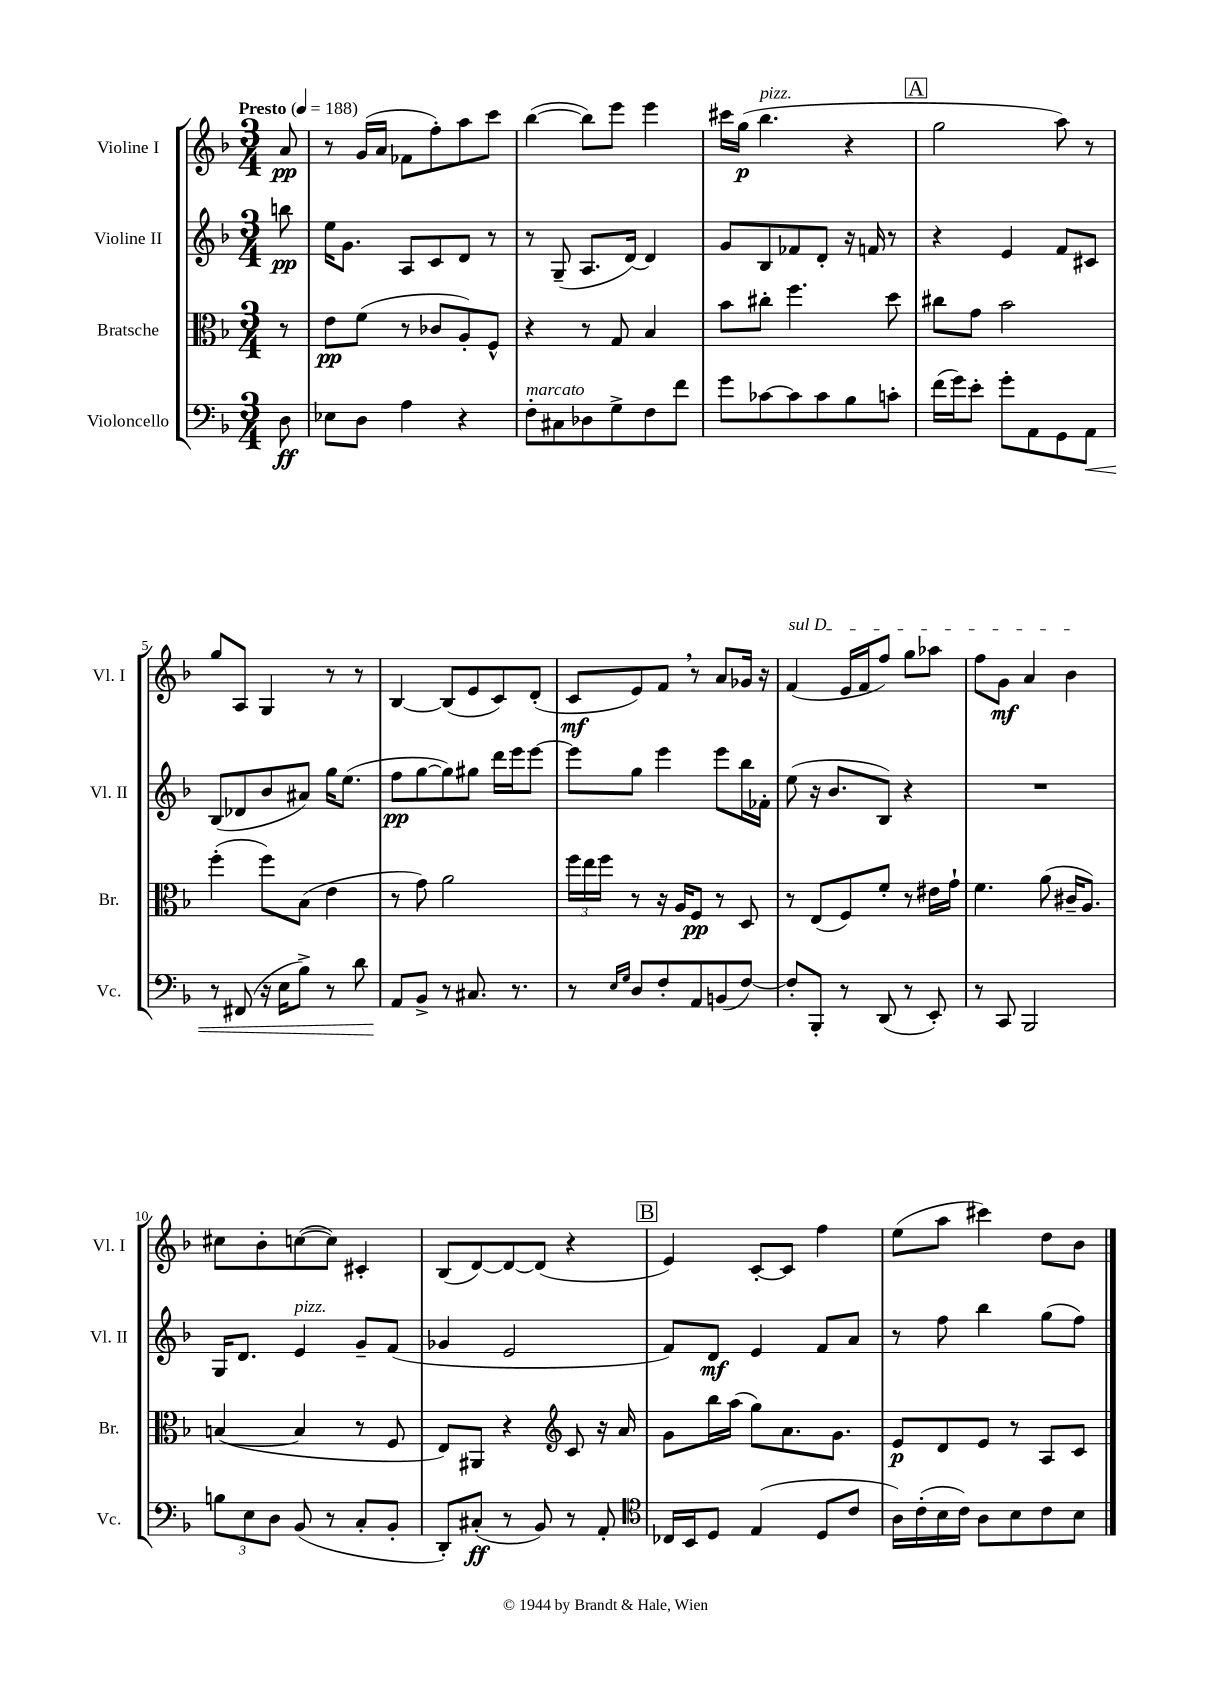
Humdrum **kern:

**kern	**dynam	**kern	**dynam	**kern	**dynam	**kern	**dynam
*part4	*part4	*part3	*part3	*part2	*part2	*part1	*part1
*staff4	*staff4	*staff3	*staff3	*staff2	*staff2	*staff1	*staff1
*I"Violoncello	*	*I"Bratsche	*	*I"Violine II	*	*I"Violine I	*
*I'Vc.	*	*I'Br.	*	*I'Vl. II	*	*I'Vl. I	*
*clefF4	*	*clefC3	*	*clefG2	*	*clefG2	*
*k[b-]	*	*k[b-]	*	*k[b-]	*	*k[b-]	*
*M3/4	*	*M3/4	*	*M3/4	*	*M3/4	*
*MM188	*	*MM188	*	*MM188	*	*MM188	*
=	=	=	=	=	=	=	=
!	!	!	!	!	!	!LO:TX:a:B:t=Presto	!
8D\	ff	8r	.	8bbn\	pp	8a/	pp
=1	=1	=1	=1	=1	=1	=1	=1
8E-X\L	.	8e\L	pp	16ee\KL	.	8r	.
.	.	.	.	8.g\J	.	.	.
8D\J	.	(8f\J	.	.	.	(16g/LL	.
.	.	.	.	.	.	16a/JJ	.
4A\	.	8r	.	8A/L	.	8f-X\L	.
.	.	8c-X/L	.	8c/	.	8ff'\)	.
4r	.	8A'/)	.	8d/J	.	8aa\	.
.	.	8F^^/J	.	8r	.	8ccc\J	.
=2	=2	=2	=2	=2	=2	=2	=2
!LO:TX:a:i:t=marcato	!	!	!	!	!	!	!
8F'\L	.	4r	.	8r	.	([4bb-\	.
8C#X\	.	.	.	(8G~/	.	.	.
8D-X\	.	8r	.	8.A/L	.	8bb-\L])	.
8G^\	.	8G/	.	.	.	8eee\J	.
.	.	.	.	[16d/Jk)	.	.	.
8F\	.	4B-/	.	4d/]	.	4eee\	.
8f\J	.	.	.	.	.	.	.
=3	=3	=3	=3	=3	=3	=3	=3
8g\L	.	8b-\L	.	8g/L	.	16ccc#X\LL	.
.	.	.	.	.	.	(16gg\JJ	p
!	!	!	!	!	!	!LO:TX:a:i:t=pizz.	!
[8c-X\	.	8cc#X'\J	.	8B-/	.	4.bb-\	.
8c-\]	.	4.ff\	.	8f-X/	.	.	.
8c-\	.	.	.	8d'/J	.	.	.
8B-\	.	.	.	16r	.	4r	.
.	.	.	.	16fn/	.	.	.
8cn'\J	.	8dd\	.	8r	.	.	.
!!LO:REH:place=s1:t=A
=4	=4	=4	=4	=4	=4	=4	=4
(16f\LL	.	8cc#X\L	.	4r	.	2gg\	.
16g\J)	.	.	.	.	.	.	.
8e'\J	.	8g\J	.	.	.	.	.
8g'\L	.	2b-\	.	4e/	.	.	.
8AA\	.	.	.	.	.	.	.
8GG\	.	.	.	8f/L	.	8aa\)	.
!	!LO:HP:b	!	!	!	!	!	!
8AA\J	<	.	.	8c#X/J	.	8r	.
!!LO:LB:g=z
=5	=5	=5	=5	=5	=5	=5	=5
8r	.	(4ff'\	.	(8B-/L	.	8gg/L	.
(8FF#X/	.	.	.	8d-X/	.	8A/J	.
16r	.	8ff\L)	.	8b-/	.	4G/	.
16E\KL	.	.	.	.	.	.	.
8B-^\J)	.	(8B-\J	.	8a#X/J)	.	.	.
8r	.	4e\	.	16gg\KL	.	8r	.
.	.	.	.	(8.ee\J	.	.	.
8d\	.	.	.	.	.	8r	.
=6	=6	=6	=6	=6	=6	=6	=6
8AA/L	.	8r	.	8ff\L	pp	[4B-/	.
8BB-^/J	[	8g\)	.	[8gg\	.	.	.
8r	.	2a\	.	8gg\])	.	(8B-/L]	.
8.C#X/	.	.	.	8gg#X\J	.	8e/	.
.	.	.	.	16ddd\LL	.	8c/)	.
8.r	.	.	.	16eee\J	.	.	.
.	.	.	.	[8eee\J	.	(8d'/J	.
=7	=7	=7	=7	=7	=7	=7	=7
8r	.	24ff\LL	.	8eee\L]	.	8c/L	mf
.	.	24ee\	.	.	.	.	.
.	.	24ff\JJ	.	.	.	.	.
16qqE/LL	.	.	.	.	.	.	.
16qqG/JJ	.	.	.	.	.	.	.
8D/L	.	8r	.	8gg\J	.	8e/)	.
8F'/	.	16r	.	4eee\	.	8f,/J	.
.	.	16A/KL	.	.	.	.	.
8AA/	.	8F/J	pp	.	.	8r	.
(8BBn/	.	8r	.	8eee\L	.	8a/L	.
[8F/J)	.	8D/	.	16bb-\L	.	16g-X/Jk	.
.	.	.	.	16f-X'\JJ	.	16r	.
=8	=8	=8	=8	=8	=8	=8	=8
!	!	!	!	!	!	!LO:TX:a:i:t=sul D	!
8F'/L]	.	8r	.	(8ee\	.	(4f/	.
8BBB-'/J	.	(8E/L	.	16r	.	.	.
.	.	.	.	8.b-/L	.	.	.
8r	.	8F/)	.	.	.	16e/LL	.
.	.	.	.	.	.	16f/J	.
(8DD/	.	8f'/J	.	8B-/J)	.	8ff/J)	.
8r	.	8r	.	4r	.	8gg\L	.
8EE'/)	.	16e#X\LL	.	.	.	8aa-X\J	.
.	.	16g`\JJ	.	.	.	.	.
=9	=9	=9	=9	=9	=9	=9	=9
8r	.	4.f\	.	2.r	.	8ff\L	.
8CC/	.	.	.	.	.	8g\J	mf
2BBB-/	.	.	.	.	.	4a/	.
.	.	(8a\	.	.	.	.	.
.	.	16c#X~/KL	.	.	.	4b-\	.
.	.	8.A/J)	.	.	.	.	.
!!LO:LB:g=z
=10	=10	=10	=10	=10	=10	=10	=10
12Bn\L	.	([4Bn/	.	16G/KL	.	8cc#X\L	.
.	.	.	.	8.d/J	.	.	.
12E\	.	.	.	.	.	.	.
.	.	.	.	.	.	8b-'\	.
12D\J	.	.	.	.	.	.	.
!	!	!	!	!LO:TX:a:i:t=pizz.	!	!	!
(8BB-/	.	4B/]	.	4e/	.	([8ccn\	.
8r	.	.	.	.	.	8cc\J])	.
8C'/L	.	8r	.	8g~/L	.	4c#X'/	.
8BB-'/J	.	8F/	.	(8f/J	.	.	.
=11	=11	=11	=11	=11	=11	=11	=11
8DD'/L)	.	8E/L)	.	4g-X/	.	(8B-/L	.
(8C#X'/J	ff	8AA#X/J	.	.	.	[8d/)	.
8r	.	4r	.	2e/	.	8d/_	.
8BB-/)	.	.	.	.	.	(8d/J]	.
*	*	*clefG2	*	*	*	*	*
8r	.	8c/	.	.	.	4r	.
8AA'/	.	16r	.	.	.	.	.
.	.	16a/	.	.	.	.	.
!!LO:REH:place=s1:t=B
=12	=12	=12	=12	=12	=12	=12	=12
*clefC4	*	*	*	*	*	*	*
16C-X/LL	.	8g\L	.	8f/L)	.	4e/)	.
16BB-/J	.	.	.	.	.	.	.
8D/J	.	16bb-\L	.	8d/J	mf	.	.
.	.	(16aa\JJ	.	.	.	.	.
(4E/	.	8gg\L)	.	4e/	.	[8c'/L	.
.	.	8.a\	.	.	.	8c/J]	.
8D/L	.	.	.	8f/L	.	4ff\	.
.	.	8.g\J	.	.	.	.	.
8c/J	.	.	.	8a/J	.	.	.
=13	=13	=13	=13	=13	=13	=13	=13
16A\LL)	.	8e/L	p	8r	.	(8ee\L	.
(16c'\	.	.	.	.	.	.	.
16B-\	.	8d/	.	8ff\	.	8aa\J	.
16c\JJ)	.	.	.	.	.	.	.
8A\L	.	8e/J	.	4bb-\	.	4ccc#X\)	.
8B-\	.	8r	.	.	.	.	.
8c\	.	8A/L	.	(8gg\L	.	8dd\L	.
8B-\J	.	8c/J	.	8ff\J)	.	8b-\J	.
==	==	==	==	==	==	==	==
*-	*-	*-	*-	*-	*-	*-	*-
